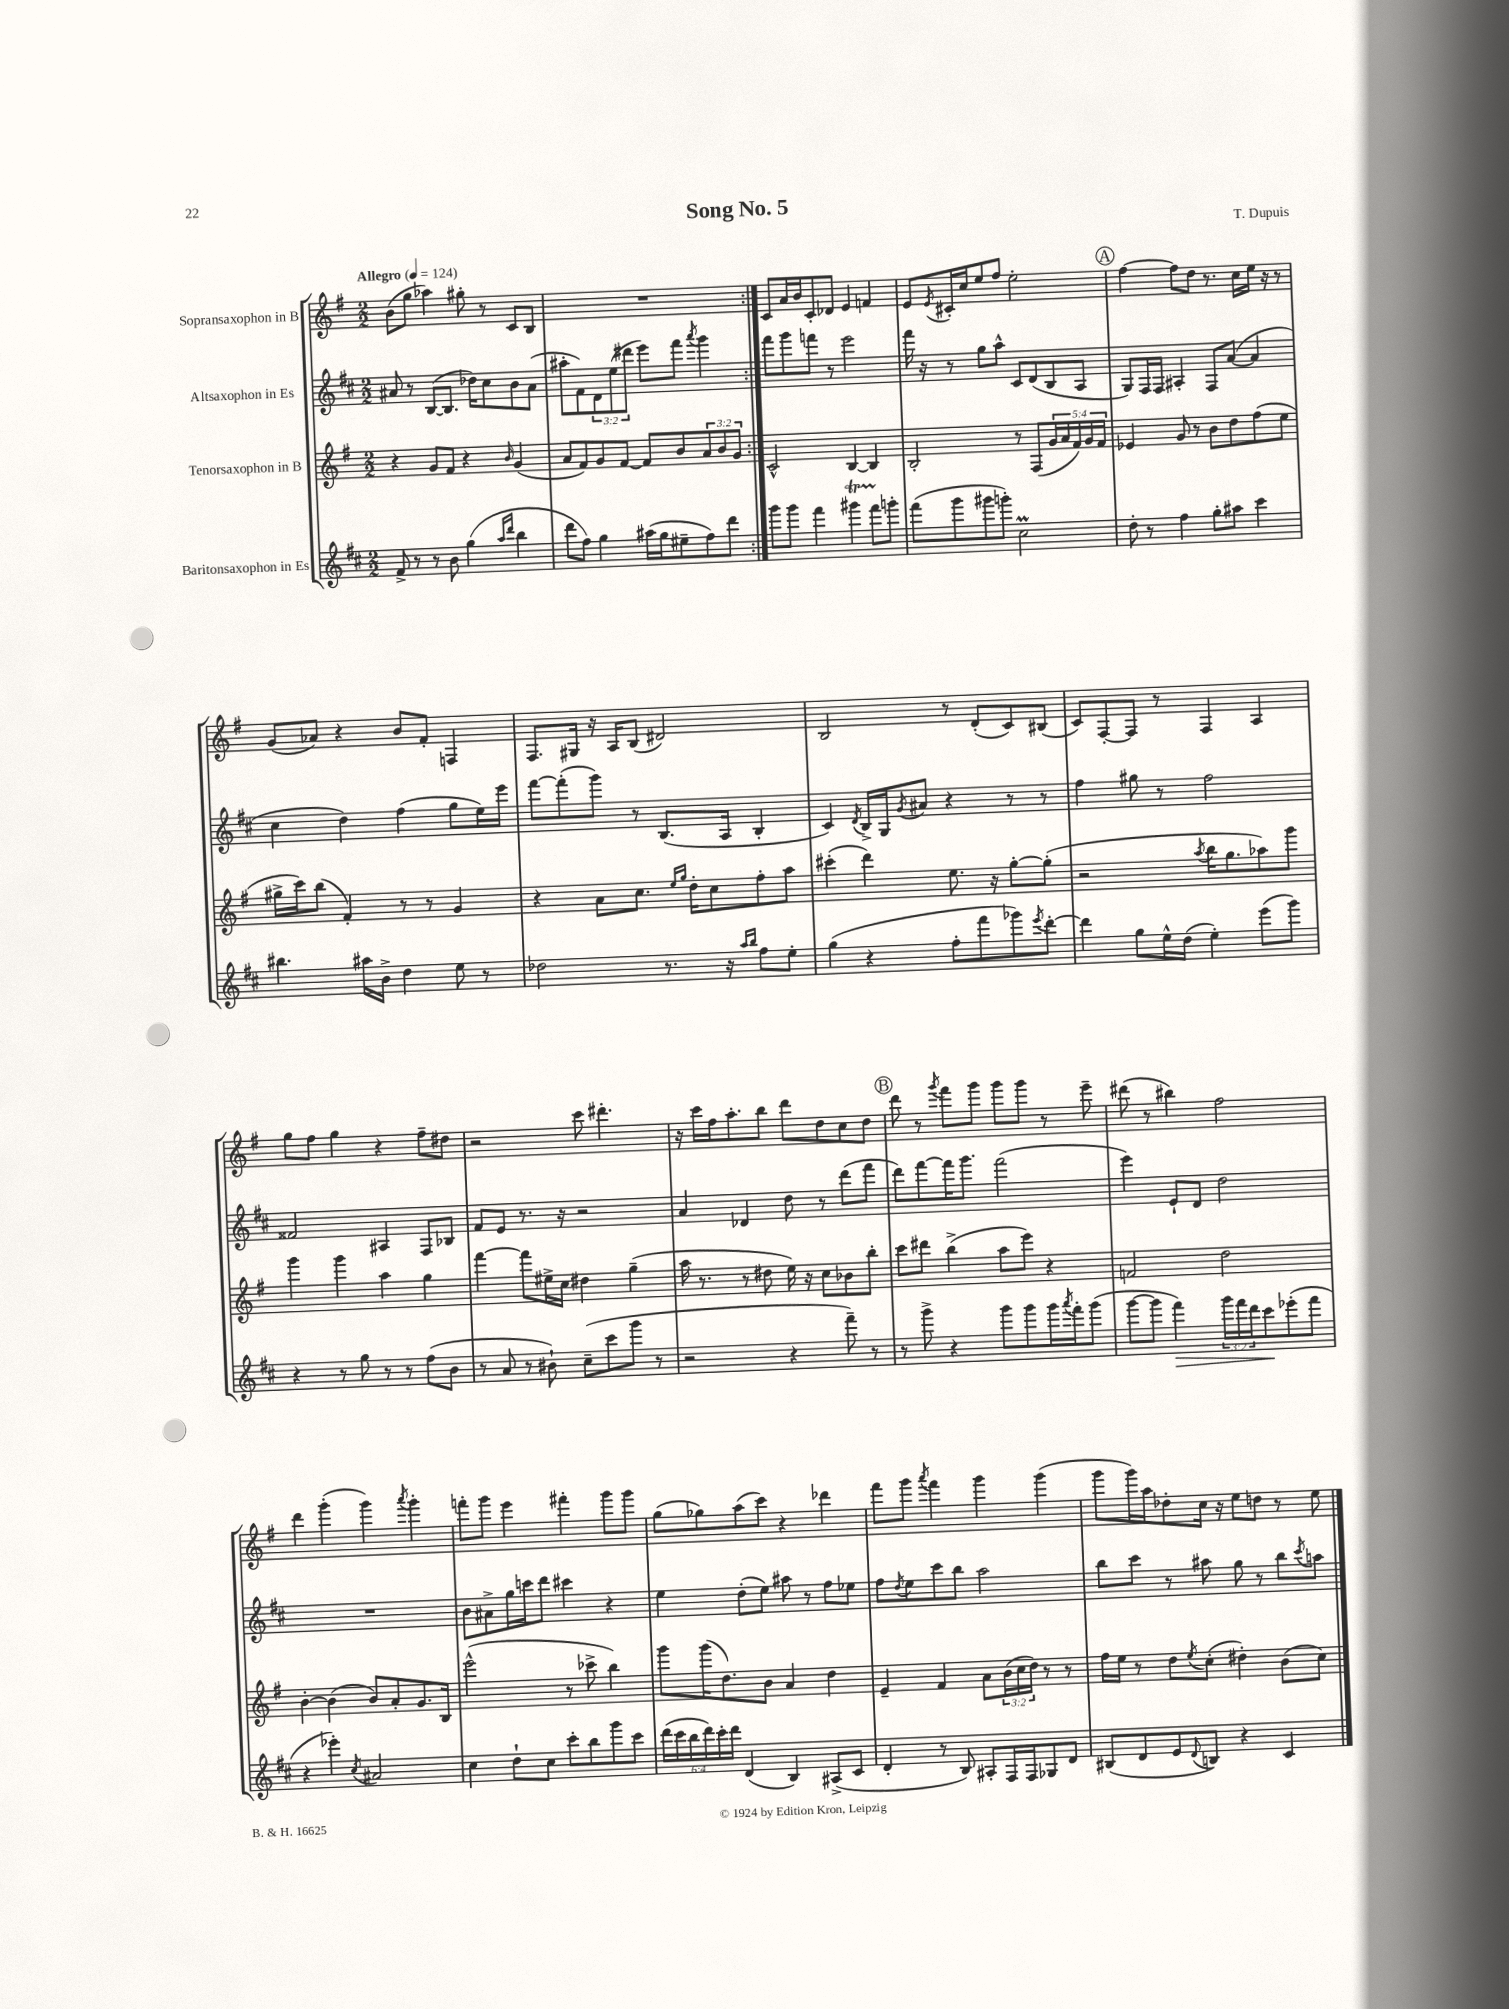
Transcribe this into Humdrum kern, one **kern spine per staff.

**kern	**dynam	**kern	**kern	**kern
*part4	*part4	*part3	*part2	*part1
*staff4	*staff4	*staff3	*staff2	*staff1
*I"Baritonsaxophon in Es	*	*I"Tenorsaxophon in B	*I"Altsaxophon in Es	*I"Sopransaxophon in B
*clefG2	*	*clefG2	*clefG2	*clefG2
*k[f#c#]	*	*k[f#]	*k[f#c#]	*k[f#]
*M2/2	*	*M2/2	*M2/2	*M2/2
*MM124	*	*MM124	*MM124	*MM124
=1	=1	=1	=1	=1
!	!	!	!	!LO:TX:a:B:t=Allegro
8f#^/	.	4r	8a#X/	(8b\L
8r	.	.	8r	8gg\J
8r	.	8g/L	([8B/L	4aa-X\)
8b\	.	8f#/J	8.B/J]	.
(4gg\	.	4r	.	8gg#X'\
.	.	.	16dd-X\KL)	.
.	.	.	8cc#\	8r
16qqaa/LL	.	.	.	.
16qqddd/JJ	.	16qqb/	.	.
4bb\	.	(4g/	8b\	8c/L
.	.	.	(8a#\J	8B/J
=2	=2	=2	=2	=2
8ddd\L	.	8a/L	8aa#X'\L	1r
8ff#\J)	.	8f#/)	8f#\)	.
4gg\	.	8g/	12d\	.
.	.	.	(12ee\	.
.	.	[8f#/J	.	.
.	.	.	12ddd#X\J	.
(16aa#X\LL	.	8f#/L]	8eee\L)	.
16gg\J	.	.	.	.
8ee#X~\	.	8b/	8fff#\J	.
.	.	.	8qaaa/	.
8ff#\)	.	12a/	4ggg\	.
.	.	12b/	.	.
8ddd\J	.	.	.	.
.	.	12g/J	.	.
=3:|!	=3:|!	=3:|!	=3:|!	=3:|!
8ggg\L	.	2c^^/	8fff#\L	8c/L
8ggg\J	.	.	8ggg\	16a/L
.	.	.	.	16b/J
4fff#\	.	.	8fffn\J	8c'/
.	.	.	8r	8d-X/J
4ggg#Xt\	.	[4B/	2eee\	4e/
8fff#TTT\L	.	4B/]	.	4fn/
8gggn'\J	.	.	.	.
=4	=4	=4	=4	=4
(8fff#\L	.	2B'/	16fff#\	8e/L
.	.	.	16r	.
.	.	.	.	8qe/
8ggg\	.	.	8r	16c#X'/L
.	.	.	.	16cc/J
8ggg#X\	.	.	8gg\L	8ee/
8gggn'\J)	.	.	8aa^^\J	8ff#/J
2cc#m\	.	8r	8c#/L	2ee'\
.	.	(8F#/L	(8d/	.
.	.	20g/L	8B/	.
.	.	20a/	.	.
.	.	20f#/)	.	.
.	.	.	8A/J	.
.	.	20g/	.	.
.	.	20f#/JJ	.	.
!!LO:REH:place=s1:t=A
=5	=5	=5	=5	=5
8dd'\	.	4e-X/	8G/L)	[4ff#\
8r	.	.	16F#/L	.
.	.	.	16F#/JJ	.
4ff#\	.	8g/	4A#X'/	8ff#\L]
.	.	8r	.	8dd\J
8gg'\L	.	8b\L	8F#/L	8.r
8aa#X\J	.	8dd\	([8a/J	.
.	.	.	.	16cc\LL
4ccc#\	.	(8ff#\	4a/]	16ee\JJ
.	.	.	.	16r
.	.	8ee\J	.	8r
!!LO:LB:g=z
=6	=6	=6	=6	=6
4.bb#X\	.	16gg#X^\LL	4cc#\	(8g/L
.	.	16ccc\J)	.	.
.	.	(8bb\J	.	8a-X/J)
.	.	4f#'/)	4dd\)	4r
16aa#X\LL	.	.	.	.
16b^\JJ	.	.	.	.
4dd\	.	8r	(4ff#\	8b/L
.	.	8r	.	8f#'/J
8ee\	.	4g/	8gg\L	4Fn/
8r	.	.	16ee\L)	.
.	.	.	16eee\JJ	.
=7	=7	=7	=7	=7
2dd-X\	.	4r	[8fff#\L	8.F#/L
.	.	.	(8fff#'\]	.
.	.	.	.	16G#X/Jk
.	.	8a\L	8ggg\J)	16r
.	.	.	.	16A/KL
.	.	8.cc\J	8r	(8B/J
8.r	.	.	(8.B/L	2d#X/)
.	.	16qqee/LL	.	.
.	.	16qqgg/JJ	.	.
.	.	16dd'\KL	.	.
.	.	8cc\	.	.
16r	.	.	16A/Jk	.
16qqaa/LL	.	.	.	.
16qqbb/JJ	.	.	.	.
8ff#\L	.	8ff#'\	4B'/	.
8ee'\J	.	8aa\J	.	.
=8	=8	=8	=8	=8
(4gg\	.	(4ccc#X'\	4c#/)	2B/
.	.	.	8qd/	.
4r	.	4ddd\)	16B^/LL	.
.	.	.	16G/J	.
.	.	.	8qg/	.
.	.	.	8a#X/J	.
8ff#'\L	.	8.ee\	4r	8r
8fff#\	.	.	.	(8d'/L
.	.	16r	.	.
8ggg-X\)	.	[8gg'\L	8r	8c/)
8qeee/	.	.	.	.
[8ddd'\J	.	(8gg'\J]	8r	(8B#X/J
=9	=9	=9	=9	=9
4ddd\]	.	2r	4ff#\	8c/L)
.	.	.	.	[8F#'/
8gg\L	.	.	8gg#X\	8F#/J]
16ee^^\L	.	.	8r	8r
(16dd\JJ	.	.	.	.
.	.	8qaa/	.	.
4ee'\)	.	16bb\KL	2ff#\	4F#/
.	.	8.gg\	.	.
(8eee\L	.	8aa-X\)	.	4A/
8ggg\J)	.	8ggg\J	.	.
!!LO:LB:g=z
=10	=10	=10	=10	=10
4r	.	4ggg\	2f##X/	8gg\L
.	.	.	.	8ff#\J
8r	.	4ggg\	.	4gg\
8gg\	.	.	.	.
8r	.	4aa\	4A#X/	4r
8r	.	.	.	.
(8ff#\L	.	4gg\	8F#/L	8ff#~\L
8b\J	.	.	8B-X/J	8dd#X\J
=11	=11	=11	=11	=11
8r	.	[4fff#\	8f#/L	2r
8a/	.	.	8e/J	.
8r	.	8fff#\L]	8.r	.
8b#X`\)	.	16ee#X^\L	.	.
.	.	16cc\JJ	16r	.
(8cc#~\L	.	4dd#X\	2r	8ccc\
8ccc#\	.	.	.	4.ddd#X'\
8ggg\J	.	(4gg~\	.	.
8r	.	.	.	.
=12	=12	=12	=12	=12
2r	.	16aa\	4a/	16r
.	.	8.r	.	16ccc\LL
.	.	.	.	16ff#\J
.	.	.	.	8.aa'\
.	.	8r	4d-X/	.
.	.	8dd#X\	.	8bb\J
4r	.	16ee\)	8dd\	8ddd\L
.	.	16r	.	.
.	.	8cc\L	8r	8dd\
8fff#~\)	.	8b-X\	(8ddd\L	8cc\
8r	.	8bb'\J	8fff#\J	8dd\J
!!LO:REH:place=s1:t=B
=13	=13	=13	=13	=13
8r	.	8ccc\L	8ddd\L)	8ddd\
8ggg^\	.	8ddd#X\J	[8fff#\	8r
.	.	.	.	8qggg/
4r	.	(4bb^\	16fff#\K]	8fff#\L
.	.	.	8.ggg\J	.
.	.	.	.	8ggg\J
8ggg\L	.	8aa\L	(2fff#\	8ggg\L
8ggg\	.	8eee\J)	.	8ggg\J
16ggg\L	.	4r	.	8r
8qaaa/	.	.	.	.
16fff#'\J	.	.	.	.
(8ggg\J	.	.	.	8eee~\
=14	=14	=14	=14	=14
[8ggg\L	.	2fn/	4eee\)	(8ddd#X\
8ggg\J]	.	.	.	8r
!	!LO:HP:b	!	!	!
4fff#\)	>	.	8e`/L	4bb#X\)
.	.	.	8d/J	.
24ggg\LL	.	2dd\	2dd\	2ff#\
24fff#\	.	.	.	.
24ddd\J	.	.	.	.
8ccc#\	.	.	.	.
(8eee-X'\	]	.	.	.
8fff#\J	.	.	.	.
!!LO:LB:g=z
=15	=15	=15	=15	=15
4r	.	[4b'\	1r	4ddd\
4eee-X'\)	.	(4b\]	.	(4ggg'\
8qcc#/	.	.	.	.
2a#X/	.	8b/L)	.	4ggg\)
.	.	8a'/	.	.
.	.	.	.	8qaaa/
.	.	8.g/	.	4ggg'\
.	.	16B/Jk	.	.
=16	=16	=16	=16	=16
4cc#\	.	(2eee^^\	8b\L	8fffn'\L
.	.	.	8a#X^\	8ggg\J
8dd`\L	.	.	16gg\L	4eee\
.	.	.	16cccn\J	.
8cc#\J	.	.	8ddd\J	.
8ccc#'\L	.	8r	4ccc#X\	4fff#X'\
8bb\	.	8ccc-X^\	.	.
8ggg\	.	4bb\)	4r	8ggg\L
8ccc#\J	.	.	.	8ggg\J
=17	=17	=17	=17	=17
(24ddd\LL	.	8ggg\L	4ee\	(8gg\L
24ccc#\	.	.	.	.
24bb\	.	.	.	.
24ddd\)	.	(16ggg\K	.	8gg-X\)
24ccc#'\	.	.	.	.
.	.	8.dd\)	.	.
24ddd\JJ	.	.	.	.
(4d/	.	.	(8dd'\L	(8aa\
.	.	8b\J	8ee\J)	8ccc\J)
4B/)	.	4a/	8aa#X\	4r
.	.	.	8r	.
(8A#X^/L	.	4dd\	8ff#\L	4ddd-X\
8c#/J	.	.	8ee-X\J	.
=18	=18	=18	=18	=18
4d'/	.	4e~/	8ff#\L	8fff#\L
.	.	.	8qdd/	.
.	.	.	8ee\	8ggg\J
.	.	.	.	8qaaa/
8r	.	4f#/	8ccc#\	4fff#\
8B/)	.	.	8bb\J	.
8A#X'/L	.	8a\L	2aa\	4ggg\
16F#/L	.	(24b\L	.	.
.	.	24cc\	.	.
16F#/J	.	.	.	.
.	.	24dd\JJ)	.	.
8G-X/	.	8r	.	(4ggg\
8d/J	.	8r	.	.
=19	=19	=19	=19	=19
(8B#X/L	.	16ff#\LL	8bb\L	8ggg\L
.	.	16ee\JJ	.	.
8d/	.	8r	8ccc#\J	16ggg\L)
.	.	.	.	16aa\J
8e/	.	8dd\L	8r	8dd-X'\
8qqd/	.	8qee/	.	.
8Bn/J)	.	(8cc'\J	8aa#X\	16cc\Jk
.	.	.	.	16r
4r	.	4dd#X'\)	8gg\	8ee\L
.	.	.	8r	8ddn\J
4c#/	.	(8b\L	8bb\L	8r
.	.	.	8qccc#/	.
.	.	8cc\J)	8aan\J	8ee\
==	==	==	==	==
*-	*-	*-	*-	*-
